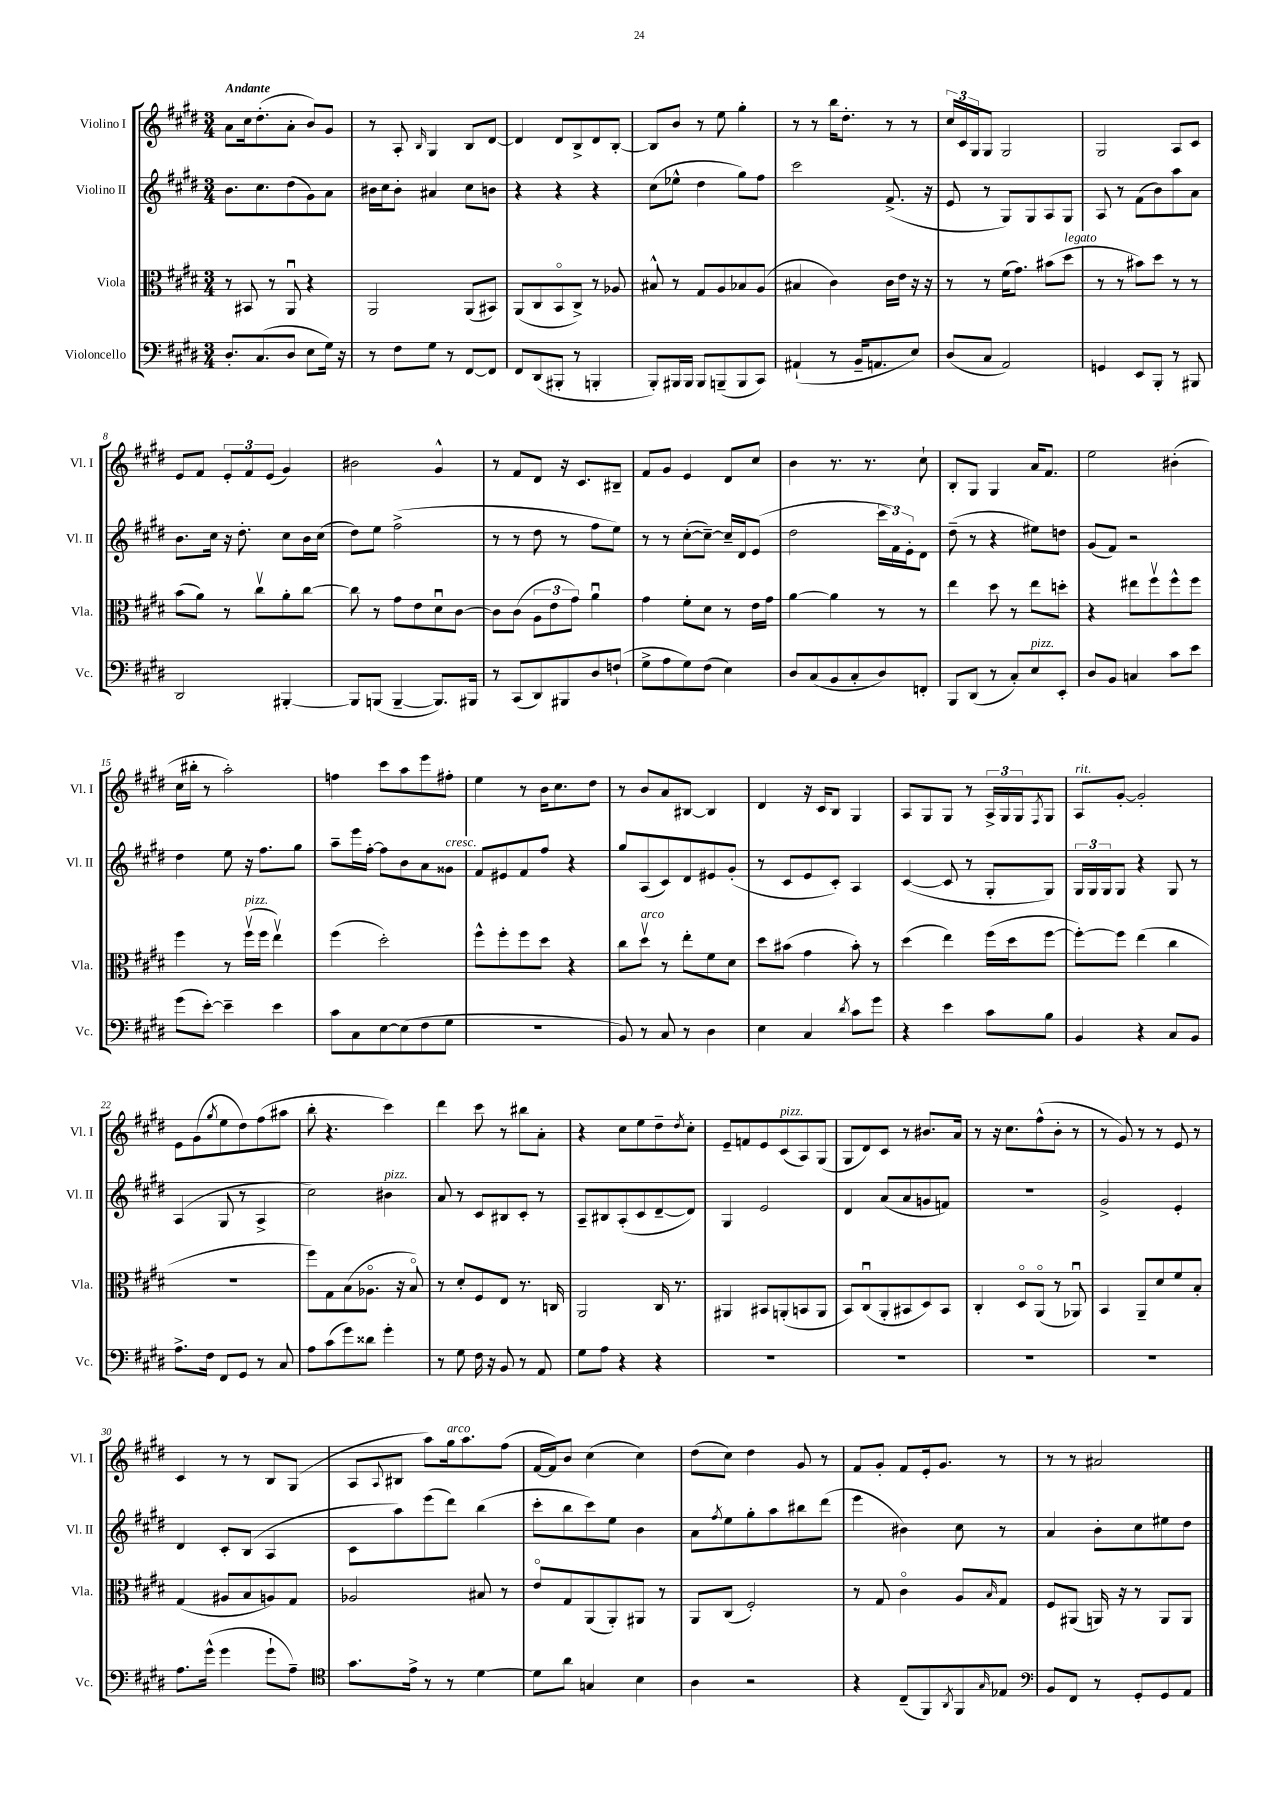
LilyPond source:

<<
\new StaffGroup <<
\new Staff = "s0" \with { instrumentName = "Violino I" shortInstrumentName = "Vl. I" } {
    \clef treble \key e \major \numericTimeSignature \time 3/4 \tempo "Andante"
    a'8 cis''16 dis''8.-.( a'8-. b'8) gis'8 |
    r8 a8-. \grace { b16 } gis4 b8 dis'8~ |
    dis'4 dis'8 b8-> dis'8 b8~-. |
    b8 b'8 r8 e''8 gis''4-. |
    r8 r8 b''16 dis''8.-. r8 r8 |
    \tuplet 3/2 { cis''16 cis'16 gis16 } gis8 gis2 |
    gis2 a8 cis'8 |
    e'8 fis'8 \tuplet 3/2 { e'8-. fis'8 e'8( } gis'4) |
    bis'2 gis'4-^ |
    r8 fis'8 dis'8 r16 cis'8. bis8-- |
    fis'8 gis'8 e'4 dis'8 cis''8 |
    b'4 r8. r8. cis''8-! |
    b8-. gis8 gis4 a'16 fis'8. |
    e''2 bis'4-.( |
    cis''16 bis''16-. r8 a''2-.) |
    f''4 cis'''8 a''8 e'''8 fis''8-. |
    e''4 r8 b'16 cis''8. dis''8 |
    r8 b'8 a'8 bis8~ bis4 |
    dis'4 r16 cis'16 b8 gis4 |
    a8 gis8 gis8 r8 \tuplet 3/2 { a16-> gis16 gis16 } \acciaccatura { fis8 } gis8 |
    a8^\markup { \italic "rit." } gis'8~-. gis'2-. |
    e'8 gis'8( \acciaccatura { gis''8 } e''8 dis''8) fis''8( ais''8 |
    b''8-. r4. cis'''4) |
    dis'''4 cis'''8 r8 bis''8 a'8-. |
    r4 cis''8 e''8 dis''8-- \acciaccatura { dis''8 } cis''8-. |
    e'8-- f'8 e'8 cis'8^\markup { \italic "pizz." }( a8) gis8( |
    gis8 dis'8) cis'8 r8 bis'8. a'16 |
    r8 r16 cis''8. fis''8-^( b'8-. r8 |
    r8 gis'8) r8 r8 e'8 r8 |
    cis'4 r8 r8 b8 gis8( |
    a8 \appoggiatura { a8 } bis8 a''8) gis''16^\markup { \italic "arco" } a''8. fis''8( |
    fis'16~ fis'16) b'8 cis''4( cis''4) |
    dis''8( cis''8) dis''4 gis'8 r8 |
    fis'8 gis'8-. fis'8 e'16-. gis'8. r8 |
    r8 r8 ais'2 \bar "|." |
}
\new Staff = "s1" \with { instrumentName = "Violino II" shortInstrumentName = "Vl. II" } {
    \clef treble \key e \major \numericTimeSignature \time 3/4
    b'8. cis''8. dis''8( gis'8) a'8 |
    bis'16 cis''16 bis'8-. ais'4 cis''8 b'8 |
    r4 r4 r4 |
    cis''8( ees''8-^ dis''4 gis''8) fis''8 |
    cis'''2 fis'8.->( r16 |
    e'8 r8 gis8) gis8 a8 gis8 |
    a8 r8 fis'8( b'8) a''8 a'8 |
    b'8. cis''16 r16 dis''8.-. cis''8 b'16 cis''16( |
    dis''8) e''8 fis''2->( |
    r8 r8 dis''8 r8 fis''8 e''8) |
    r8 r8 cis''8~-.( cis''8~--) cis''16-- dis'16 e'8( |
    dis''2 \tuplet 3/2 { cis'''16 fis'16) e'16-. } dis'8 |
    dis''8--( r8 r4 eis''8) d''8 |
    gis'8( fis'8) r2 |
    dis''4 e''8 r16 fis''8. gis''8 |
    a''8-- e'''16 fis''16~-. fis''8 b'8 a'8 gisis'8^\markup { \italic "cresc." } |
    fis'8 eis'8 fis'8 fis''8 r4 |
    gis''8 a8( cis'8) dis'8 eis'8 gis'8-.( |
    r8 cis'8 e'8 cis'8-.) a4 |
    cis'4~( cis'8 r8 gis8-. gis8) |
    \tuplet 3/2 { gis16 gis16 gis16 } gis8 r4 gis8 r8 |
    a4( gis8 r8 a4-> |
    cis''2) bis'4^\markup { \italic "pizz." } |
    a'8 r8 cis'8 bis8 cis'8-. r8 |
    a8-- bis8 a8-.( cis'8 dis'8~-- dis'8) |
    gis4 e'2 |
    dis'4 a'8( a'8 g'8 f'8) |
    R2. |
    gis'2-> e'4-. |
    dis'4 cis'8-. b8( a4 |
    cis'8 a''8) e'''8( dis'''8) b''4( |
    cis'''8-. b''8 cis'''8) e''8 b'4 |
    a'8 \acciaccatura { fis''8 } e''8 gis''8-. a''8 bis''8 dis'''8( |
    e'''4 bis'4) cis''8 r8 |
    a'4 b'8-. cis''8 eis''8 dis''8 \bar "|." |
}
\new Staff = "s2" \with { instrumentName = "Viola" shortInstrumentName = "Vla." } {
    \clef alto \key e \major \numericTimeSignature \time 3/4
    r8 bis,8 r8 a,8\downbow r4 |
    a,2 a,8( bis,8) |
    a,8( cis8 b,8\flageolet cis8->) r8 aes8 |
    bis8-^ r8 gis8 a8 bes8 a8( |
    bis4 cis'4) cis'16 e'16 r16 r16 |
    r8 r8 fis'16( gis'8.) bis'8( dis''8^\markup { \italic "legato" } |
    r8 r8 bis'8) dis''8 r8 r8 |
    b'8( a'8) r8 cis''8\upbow a'8-. cis''8~ |
    cis''8 r8 gis'8 e'8 dis'8\downbow cis'8~ |
    cis'8 cis'8( \tuplet 3/2 { a8 e'8 gis'8) } a'4\downbow |
    gis'4 fis'8-. dis'8 r8 e'16 gis'16 |
    a'4~ a'4 r8 r8 |
    e''4 dis''8 r8 e''8 d''8-. |
    r4 eis''8 fis''8\upbow fis''8-^ fis''8 |
    fis''4 r8 fis''16\upbow^\markup { \italic "pizz." }( fis''16 e''4\upbow) |
    fis''4( dis''2-.) |
    fis''8-^ fis''8-. fis''8 dis''8 r4 |
    cis''8 dis''8\upbow^\markup { \italic "arco" } r8 e''8-. fis'8 dis'8 |
    dis''8 bis'8( gis'4 bis'8-.) r8 |
    dis''4( e''4) fis''16( dis''16 fis''8~ |
    fis''8~-.) fis''8 e''4( cis''4 |
    R2. |
    fis''8) gis8 b8( aes8.\flageolet r16 b8\flageolet) |
    r8 dis'8-. fis8 e8 r8. c16 |
    a,2 cis16 r8. |
    ais,4 bis,8 a,8-.( b,8 a,8 |
    b,8) cis8\downbow( a,8-. bis,8 dis8) bis,8 |
    cis4-. dis8\flageolet a,8\flageolet( r8 aes,8\downbow) |
    b,4 a,8-- dis'8 fis'8 b8-. |
    gis4( ais8 b8 a8) gis8 |
    aes2 bis8 r8 |
    e'8\flageolet gis8 a,8( a,8-.) ais,8 r8 |
    a,8 cis8( fis2-.) |
    r8 gis8 cis'4\flageolet a8 \grace { b16 } gis8 |
    fis8 ais,8( a,16) r16 r8 a,8 a,8 \bar "|." |
}
\new Staff = "s3" \with { instrumentName = "Violoncello" shortInstrumentName = "Vc." } {
    \clef bass \key e \major \numericTimeSignature \time 3/4
    dis8.-. cis8.( dis8 e8 gis16) r16 |
    r8 fis8 gis8 r8 fis,8~ fis,8 |
    fis,8 dis,8( bis,,8-. r8 b,,4-. |
    b,,8-.) bis,,16 bis,,16 bis,,8 b,,8--( b,,8 cis,8) |
    ais,4-!( r8 b,16-- a,8. e8) |
    dis8( cis8 a,2) |
    g,4 e,8 b,,8-. r8 bis,,8 |
    dis,2 bis,,4~-. |
    bis,,8 b,,8( b,,4~-- b,,8.) bis,,16 |
    r8 cis,8( dis,8) bis,,8 dis8 f8-!( |
    gis8-> a8 gis8) fis8( e4) |
    dis8 cis8( b,8 cis8-. dis8) f,8-. |
    b,,8 dis,8( r8 cis8-.) e8^\markup { \italic "pizz." } e,8-. |
    dis8 b,8 c4 cis'8 e'8 |
    gis'8( e'8~-.) e'4-- e'4 |
    cis'8 cis8 e8~ e8( fis8 gis8 |
    R2. |
    b,8) r8 cis8 r8 dis4 |
    e4 cis4 \acciaccatura { dis'8 } cis'8 gis'8 |
    r4 e'4 cis'8 b8 |
    b,4 r4 cis8 b,8 |
    a8.-> fis16 fis,8 gis,8 r8 cis8 |
    a8 cis'8( gis'8) disis'8 gis'4-. |
    r8 gis8 fis16 r16 b,8 r8 a,8 |
    gis8 a8 r4 r4 |
    R2. |
    R2. |
    R2. |
    R2. |
    a8. gis'16-^( gis'4 gis'8-! a8--) |
    \clef tenor gis'8. e'16-> r8 r8 dis'4~ |
    dis'8 a'8 g4 b4 |
    a4 r2 |
    r4 cis8--( fis,8) \acciaccatura { a,8 } fis,8 \grace { gis16 } ees8 |
    \clef bass b,8 fis,8 r8 gis,8-. gis,8 a,8 \bar "|." |
}
>>
>>
